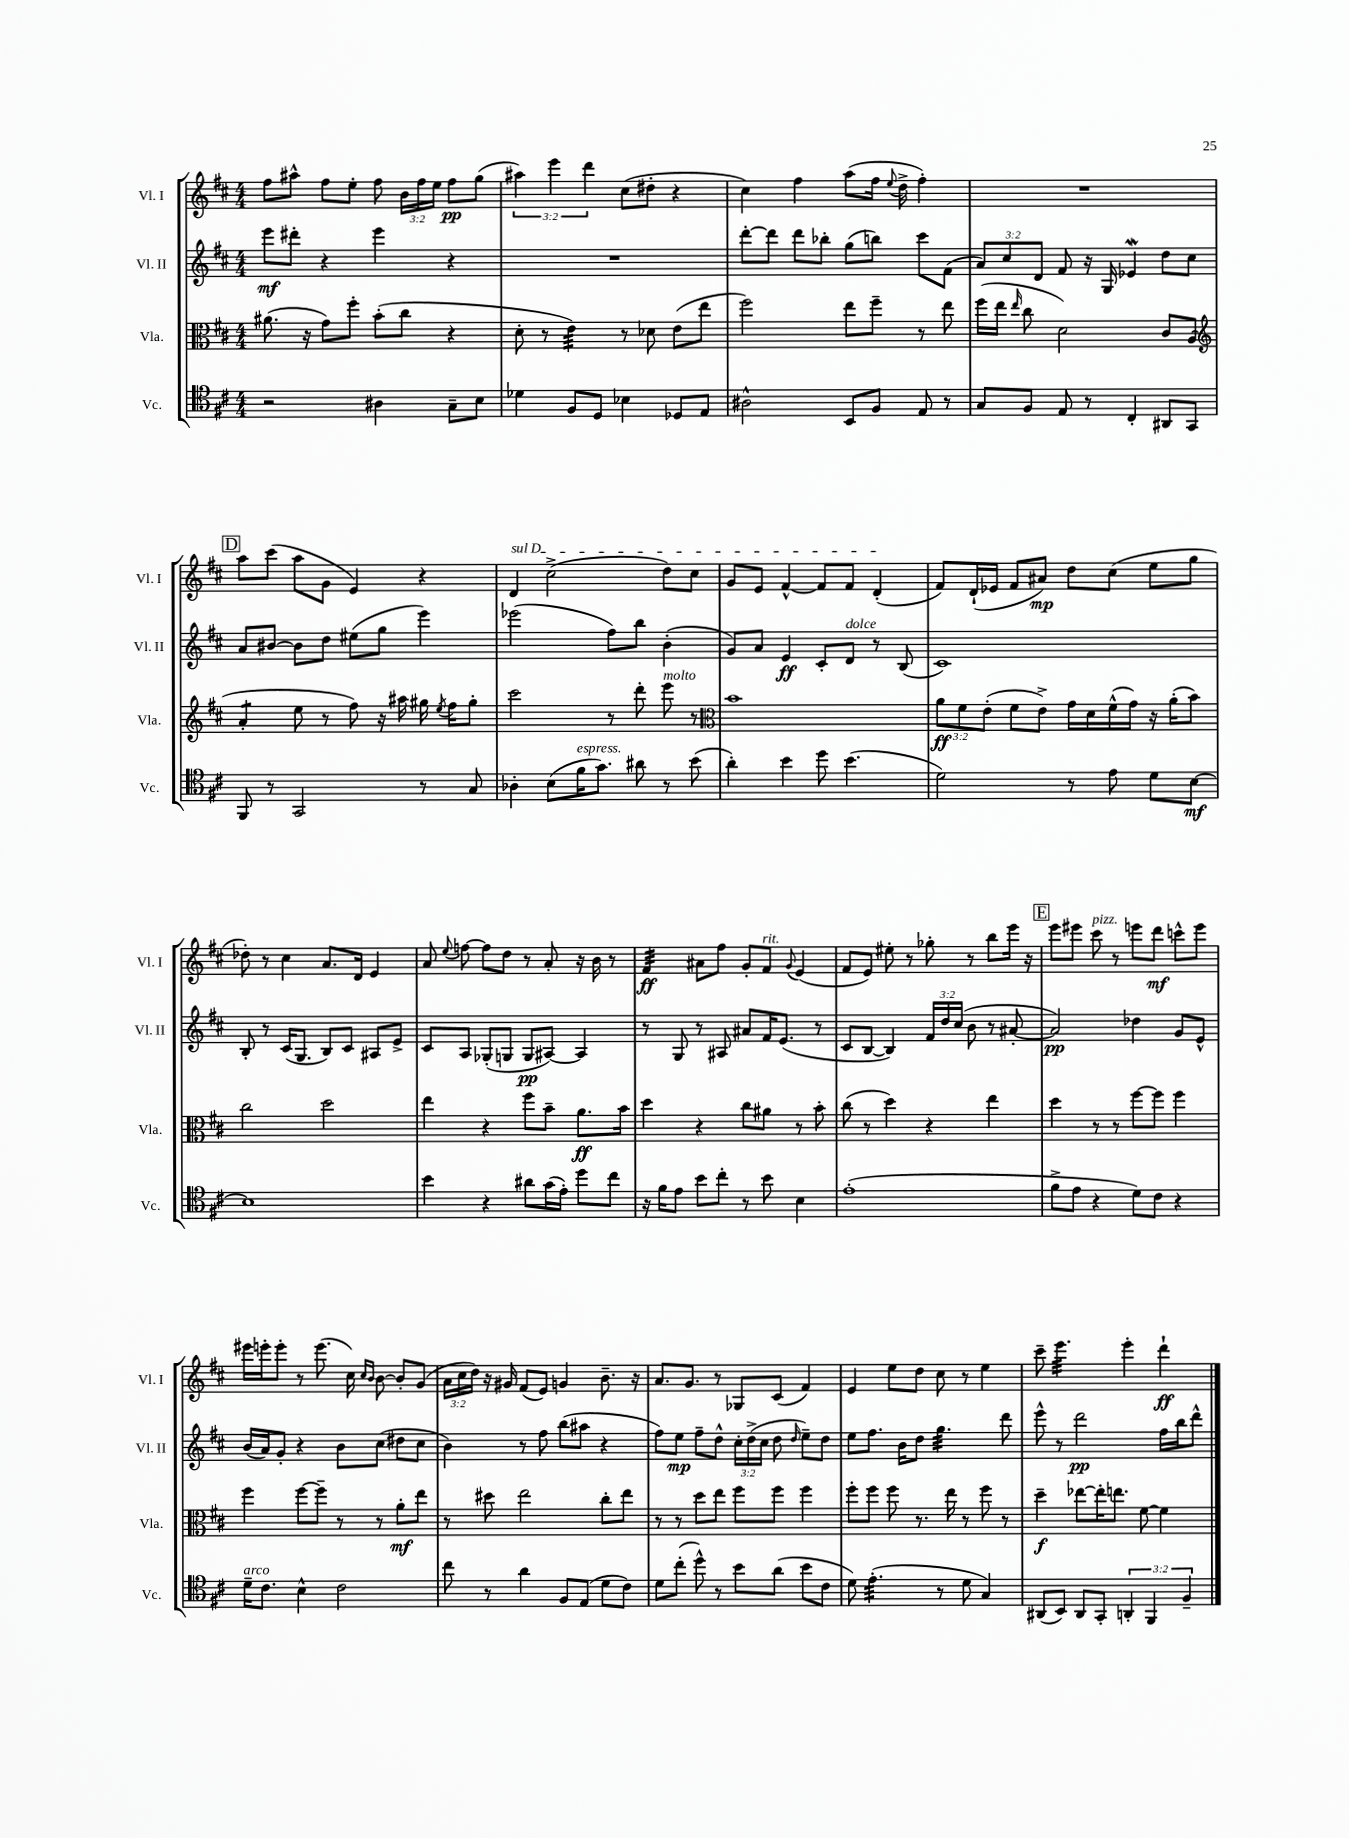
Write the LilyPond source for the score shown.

<<
\new StaffGroup <<
\new Staff = "s0" \with { instrumentName = "Vl. I" shortInstrumentName = "Vl. I" } {
    \clef treble \key d \major \numericTimeSignature \time 4/4 \override Staff.TupletNumber.text = #tuplet-number::calc-fraction-text
    \autoBeamOff fis''8[ ais''8]-^ fis''8[ e''8]-. fis''8 \tuplet 3/2 { b'16[ fis''16 e''16] } fis''8[\pp g''8]( |
    \tuplet 3/2 { ais''4) e'''4 d'''4 } cis''8[( dis''8]-. r4 |
    cis''4) fis''4 a''8[( fis''16] \appoggiatura { e''8 } d''16-> fis''4-.) |
    R1 |
    \mark \markup { \box "D" } a''8[ cis'''8]( a''8[ g'8] e'4) r4 |
    \once \override TextSpanner.bound-details.left.text = \markup { \italic "sul D" } d'4\startTextSpan cis''2->( d''8[) cis''8] |
    g'8[ e'8] fis'4~-^ fis'8[ fis'8] d'4-.\stopTextSpan( |
    fis'8[) d'16-!( ees'16] fis'8[ ais'8]\mp) d''8[ cis''8]( e''8[ g''8] |
    des''8-.) r8 cis''4 a'8.[ d'16] e'4 |
    a'8 \appoggiatura { e''8 } f''8~ f''8[ d''8] r8 a'8-. r16 b'16 r8 |
    fis'4:32\ff ais'8[ fis''8] g'8[-. fis'8]^\markup { \italic "rit." } \appoggiatura { g'8 } e'4( |
    fis'8[ e'8]) eis''8-. r8 ges''8-. r8 b''8[ e'''16] r16 |
    \mark \markup { \box "E" } e'''8[ eis'''8] cis'''8^\markup { \italic "pizz." } r8 e'''8[ d'''8]\mf c'''8[-^ e'''8] |
    eis'''16[ e'''16-. e'''8]-. r8 e'''8.( cis''16) \grace { cis''16[ b'16] } b'8~ b'8[-. g'8]( |
    \tuplet 3/2 { a'16[ cis''16 d''16]) } r16 gis'16 fis'8[( e'8]) g'4 b'8.-- r16 |
    a'8.[ g'8.] r8 ges8[ cis'8]( fis'4) |
    e'4 e''8[ d''8] cis''8 r8 e''4 |
    cis'''8-- e'''4.:32 e'''4-. d'''4-!\ff \bar "|." |
}
\new Staff = "s1" \with { instrumentName = "Vl. II" shortInstrumentName = "Vl. II" } {
    \clef treble \key d \major \numericTimeSignature \time 4/4 \override Staff.TupletNumber.text = #tuplet-number::calc-fraction-text
    \autoBeamOff e'''8[\mf dis'''8]-. r4 e'''4 r4 |
    R1 |
    d'''8[~-. d'''8] d'''8[ bes''8]-. g''8[( b''8]) cis'''8[ fis'8]( |
    \tuplet 3/2 { a'8[) cis''8 d'8] } fis'8 r16 g16 ees'4\mordent d''8[ cis''8] |
    \mark \markup { \box "D" } a'8[ bis'8]~ bis'8[ d''8] eis''8[( g''8] e'''4) |
    ees'''2( fis''8[) b''8] b'4-.( |
    g'8[) a'8] e'4\ff cis'8[-. d'8]^\markup { \italic "dolce" } r8 b8( |
    cis'1) |
    b8-. r8 cis'16[( g8.] b8[) cis'8] ais8[ e'8]-> |
    cis'8[ a8] ges8[-.( g8] g8[\pp ais8]~) ais4 |
    r8 g8 r8 ais8 ais'8[ fis'16 e'8.]( r8 |
    cis'8[ b8]~ b4) \tuplet 3/2 { fis'16[ d''16 cis''16]( } b'8 r8 ais'8~-. |
    \mark \markup { \box "E" } ais'2\pp) des''4 g'8[ e'8]-^ |
    b'16[( a'16) g'8]-. r4 b'8[ cis''8]( dis''8[ cis''8] |
    b'4) r8 fis''8 b''8[( ais''8] r4 |
    fis''8[) e''8]\mp fis''8[-- d''8]-^ \tuplet 3/2 { cis''16[-. d''16->( cis''16] } d''8 \grace { d''16 } e''8[--) d''8] |
    e''8[ fis''8.] b'16[ d''8] g''4.:32 d'''8 |
    e'''8-^ r8 d'''2\pp fis''16[ b''16 d'''8]-^ \bar "|." |
}
\new Staff = "s2" \with { instrumentName = "Vla." shortInstrumentName = "Vla." } {
    \clef alto \key d \major \numericTimeSignature \time 4/4 \override Staff.TupletNumber.text = #tuplet-number::calc-fraction-text
    \autoBeamOff ais'8.( r16 g'8[) fis''8]-. b'8[-.( cis''8] r4 |
    d'8-. r8 e'4:32) r8 des'8 e'8[( e''8] |
    fis''2) e''8[ fis''8]-- r8 e''8 |
    fis''16[( e''16] \grace { e''16 } cis''8 d'2) cis'8[ a8]( |
    \mark \markup { \box "D" } \clef treble a'4:8-. e''8 r8 fis''8) r16 ais''16 gis''16 \acciaccatura { e''8 } fis''16[ gis''8]-. |
    cis'''2 r8 d'''8-. e'''8^\markup { \italic "molto" } r8 |
    \clef alto b'1 |
    \tuplet 3/2 { a'8[\ff fis'8 e'8]-.( } fis'8[ e'8]->) g'16[ d'16 fis'16-^( g'16]) r16 a'16[-.( b'8]) |
    cis''2 d''2 |
    e''4 r4 fis''8[ b'8]-- a'8.[\ff b'16] |
    d''4 r4 cis''8[ ais'8] r8 b'8-. |
    cis''8( r8 d''4) r4 e''4 |
    \mark \markup { \box "E" } d''4 r8 r8 fis''8[~ fis''8] fis''4 |
    fis''4 fis''8[~ fis''8]-- r8 r8 a'8[-.\mf e''8] |
    r8 dis''8 e''2 cis''8[-. e''8] |
    r8 r8 d''8[ e''8] fis''8[ fis''8] fis''4 |
    fis''8[-. fis''8] fis''8 r8. e''16 r8 fis''8 r8 |
    d''4--\f ees''8[~ ees''16-. e''8.] fis'8~ fis'4 \bar "|." |
}
\new Staff = "s3" \with { instrumentName = "Vc." shortInstrumentName = "Vc." } {
    \clef tenor \key d \major \numericTimeSignature \time 4/4 \override Staff.TupletNumber.text = #tuplet-number::calc-fraction-text
    \autoBeamOff r2 ais4 g8[-- b8] |
    des'4 fis8[ d8] bes4 des8[ e8] |
    ais2-^ b,8[ fis8] e8 r8 |
    g8[ fis8] e8 r8 cis4-. ais,8[ g,8] |
    \mark \markup { \box "D" } fis,8 r8 g,2 r8 g8 |
    aes4-. b8[( fis'16^\markup { \italic "espress." } g'8.]) ais'8 r8 b'8( |
    a'4-.) b'4 d''8 b'4.( |
    d'2) r8 e'8 d'8[ b8]~\mf |
    b1 |
    b'4 r4 ais'8[ g'16( e'16]-.) d''8[ cis''8] |
    r16 fis'16[ e'8] b'8[ cis''8]-. r8 b'8 b4 |
    e'1-.( |
    \mark \markup { \box "E" } fis'8[-> e'8] r4 d'8[) cis'8] r4 |
    d'16[--^\markup { \italic "arco" } cis'8.] b4-^ cis'2 |
    cis''8 r8 a'4 fis8[ e8]( d'8[ cis'8]) |
    d'8[ cis''8]-.( d''8-^) r8 b'8[ a'8]( b'8[ cis'8] |
    d'8) e'4.:32-.( r8 d'8 g4) |
    ais,8[( b,8]) ais,8[ g,8]-. \tuplet 3/2 { a,4-. fis,4 fis4-- } \bar "|." |
}
>>
>>
\layout { \context { \Score \remove "Bar_number_engraver" } }
